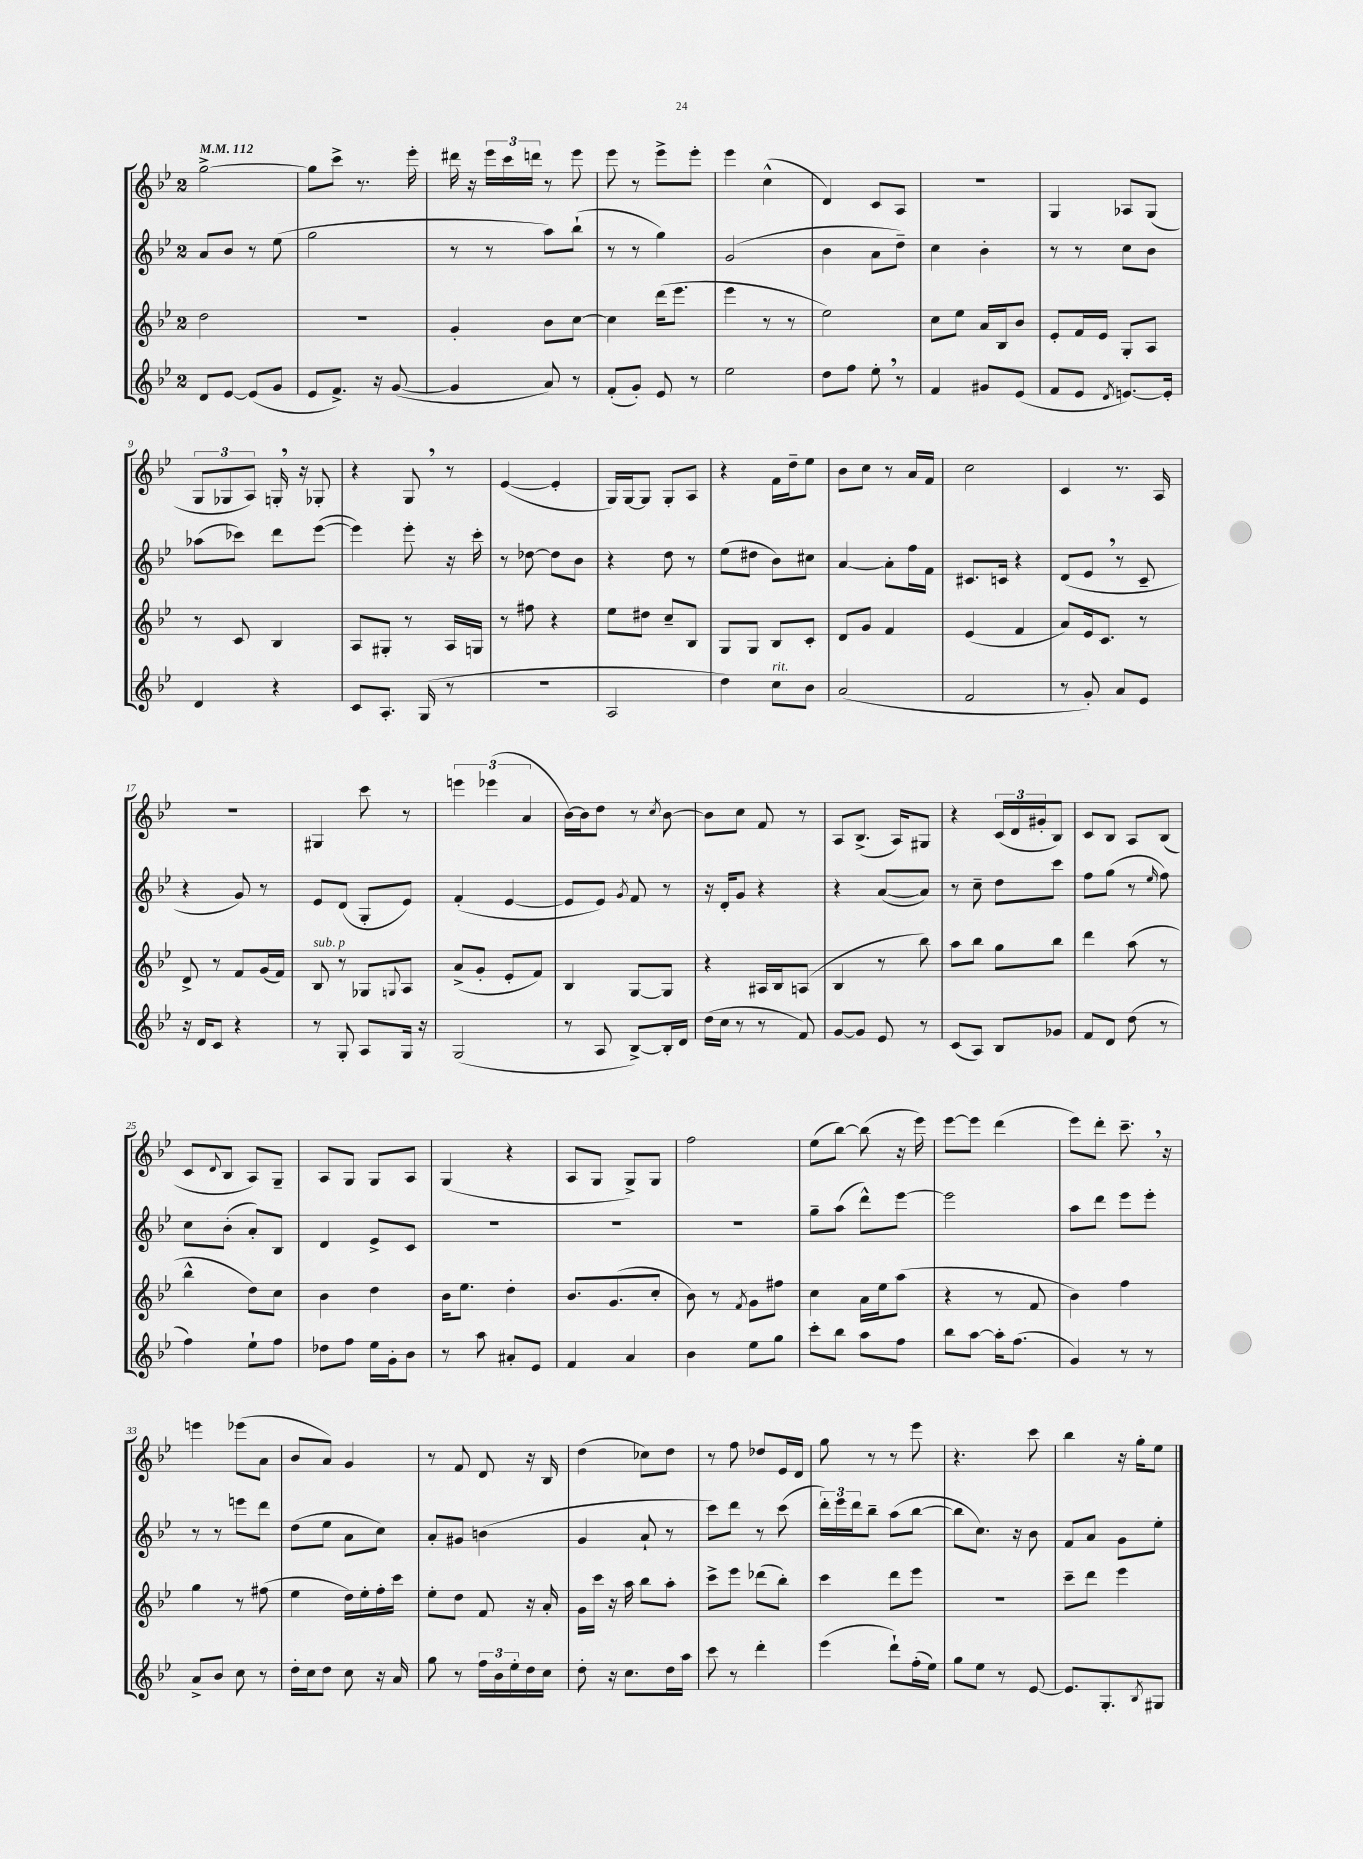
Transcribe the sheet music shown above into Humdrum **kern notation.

**kern	**kern	**kern	**kern
*staff4	*staff3	*staff2	*staff1
*clefG2	*clefG2	*clefG2	*clefG2
*k[b-e-]	*k[b-e-]	*k[b-e-]	*k[b-e-]
*M2/4	*M2/4	*M2/4	*M2/4
*MM112	*MM112	*MM112	*MM112
8d/L	2dd\	8a/L	[2gg^\
[8e-/J	.	8b-/J	.
(8e-/]L	.	8r	.
8g/J	.	(8ee-\	.
=	=	=	=
8e-/L	2r	2gg\	8gg\]L
8.f^/J)	.	.	8ccc^\J
.	.	.	8.r
16r	.	.	.
([8g/	.	.	.
.	.	.	16eee-'\
=	=	=	=
4g/]	4g'/	8r	16ddd#\
.	.	.	16r
.	.	8r	24eee-\LL
.	.	.	24ccc\
.	.	.	24ddd\JJ
8a/)	8b-\L	8aa\L)	8r
8r	[8cc\J	(8bb-`\J	8eee-\
=	=	=	=
(8f'/L	4cc\]	8r	8eee-\
8g'/J)	.	8r	8r
8e-/	(16ddd\LK	4gg\)	8eee-^\L
.	8.eee-\J	.	.
8r	.	.	8eee-'\J
=	=	=	=
2ee-\	4eee-\	(2g/	4eee-\
.	8r	.	(4cc^^\
.	8r	.	.
=	=	=	=
8dd\L	2ee-\)	4b-\	4d/)
8ff\J	.	.	.
8ee-'\	.	8a\L	8c/L
8r	.	8dd~\J)	8A/J
=	=	=	=
4f/	8cc\L	4cc\	2r
.	8ee-\J	.	.
8g#/L	16a/LL	4b-'\	.
.	16B-/J	.	.
(8e-/J	8b-/J	.	.
=	=	=	=
8f/L	8e-'/L	8r	4G/
8e-/J	16f/L	8r	.
.	16e-/JJ	.	.
8qd/	.	.	.
[8.e/L)	8G'/L	8cc\L	8A-/L
.	8A/J	8b-\J	(8G/J
16e'/]Jk	.	.	.
=	=	=	=
4d/	8r	(8aa-\L	12G/L
.	.	.	12G-/
.	8c/	8ccc-\J)	.
.	.	.	12A/J)
4r	4B-/	8ddd\L	16G'/
.	.	.	16r
.	.	([8eee-\J	8G-'/
=	=	=	=
8c/L	8A/L	4eee-\])	4r
8.A'/J	8G#'/J	.	.
.	8r	8eee-'\	8G/
(16G/	.	.	.
8r	16A/LL	16r	8r
.	16G/JJ	16ccc'\	.
=	=	=	=
2r	8r	8r	([4e-/
.	8ff#\	[8dd-\	.
.	4r	8dd-\]L	4e-'/]
.	.	8b-\J	.
=	=	=	=
2A/	8ee-\L	4r	16G/LL)
.	.	.	[16G/J
.	8dd#\J	.	8G/]J
.	8cc~/L	8dd\	8G'/L
.	8B-/J	8r	8A/J
=	=	=	=
4dd\)	8G/L	(8ee-\L	4r
.	8G/J	8dd#\J	.
8cc\L	8B-/L	8b-\L)	16f\LL
.	.	.	16dd~\J
8b-\J	8c'/J	8cc#\J	8ee-\J
=	=	=	=
(2a/	8d/L	[4a/	8b-\L
.	8g/J	.	8cc\J
.	4f/	8a'\]L	8r
.	.	16ff\L	16a/LL
.	.	16f\JJ	16f/JJ
=	=	=	=
2f/	(4e-/	8.c#/L	2cc\
.	.	16c/Jk	.
.	4f/	4r	.
=	=	=	=
8r	8a/L)	(8d/L	4c/
8g'/)	16e-/k	8e-/J	.
.	8.c/J	.	.
8a/L	.	8r	8.r
8e-/J	8r	8c~/	.
.	.	.	16A/
=	=	=	=
16r	8d^/	4r	2r
16d/LK	.	.	.
8c/J	8r	.	.
4r	8f/L	8g/)	.
.	(16g/L	8r	.
.	16f/JJ)	.	.
=	=	=	=
8r	8B-/	8e-/L	4G#/
8G'/	8r	(8d/J	.
8A/L	8G-/L	8G'/L	8ccc\
.	8qqG/	.	.
16G/Jk	8A/J	8e-/J)	8r
16r	.	.	.
=	=	=	=
(2G/	(8a^/L	(4f'/	6eee\
.	8g'/J	.	.
.	.	.	(6eee-\
.	8e-'/L	[4e-/	.
.	.	.	6a/
.	8f/J)	.	.
=	=	=	=
8r	4B-/	8e-/]L	[16b-\LL)
.	.	.	16b-\]J
8A/	.	8e-/J)	8dd\J
.	.	8qg/	.
[8B-^/L)	[8G/L	8f/	8r
.	.	.	8qcc/
16B-'/]L	8G/]J	8r	[8b-\
16d/JJ	.	.	.
=	=	=	=
(16dd\LL	4r	16r	8b-\]L
16cc\JJ	.	16d'/LK	.
8r	.	8g/J	8cc\J
8r	16A#/LL	4r	8f/
.	16B-/J	.	.
8f/)	(8A/J	.	8r
=	=	=	=
[8g/L	4B-/	4r	8A/L
8g/]J	.	.	(8.B-^/J
8e-/	8r	([8a/L	.
.	.	.	16A/LK)
8r	8bb-\)	8a/]J)	8G#/J
=	=	=	=
(8c/L	8aa\L	8r	4r
8A/J)	8bb-\J	8cc~\	.
8B-/L	8gg\L	8dd\L	(24c/LL
.	.	.	24d/
.	.	.	24g#'/J
8g-/J	8bb-\J	8ccc\J	8B-/J)
=	=	=	=
8f/L	4ddd\	8ff\L	8c/L
8d/J	.	(8gg\J	8B-/J
(8dd\	(8aa\	8r	8A/L
.	.	16qqee-/	.
8r	8r	8ff\)	(8B-/J
=	=	=	=
4ff\)	4bb-^^\	8cc\L	8c/L
.	.	.	8qqd/
.	.	(8b-'\J	8B-/J
8ee-`\L	8dd\L)	8a'/L)	8A/L)
8ff\J	8cc\J	8B-/J	8G~/J
=	=	=	=
8dd-\L	4b-\	4d/	8A/L
8ff\J	.	.	8G/J
16ee-\LL	4dd\	8e-^/L	8G/L
16g'\J	.	.	.
8b-\J	.	8c/J	8A/J
=	=	=	=
8r	16b-\LK	2r	(4G/
.	8.ee-\J	.	.
8aa\	.	.	.
8a#'/L	4dd'\	.	4r
8e-/J	.	.	.
=	=	=	=
4f/	8.b-/L	2r	8A/L
.	.	.	8G/J
.	(8.g/	.	.
4a/	.	.	8G^/L)
.	8cc'/J	.	8G/J
=	=	=	=
4b-\	8b-\)	2r	2ff\
.	8r	.	.
.	8qf/	.	.
8ee-\L	8g\L	.	.
8gg\J	8ff#\J	.	.
=	=	=	=
8ccc'\L	4cc\	8gg~\L	(8ee-\L
8bb-\J	.	(8aa\J	[8bb-\J)
8aa\L	16a\LL	8ddd^^\L)	(8bb-\]
.	16ee-\J	.	.
8ff\J	(8aa\J	[8eee-\J	16r
.	.	.	16eee-\)
=	=	=	=
8bb-\L	4r	2eee-\]	[8eee-\L
[8aa\J	.	.	8eee-\]J
16aa'\]LK	8r	.	(4ddd\
(8.ff\J	.	.	.
.	8f/	.	.
=	=	=	=
4g/)	4b-\)	8aa\L	8eee-\L)
.	.	8ddd\J	8ddd'\J
8r	4ff\	8eee-\L	8.ccc~\
8r	.	8eee-'\J	.
.	.	.	16r
=	=	=	=
8a^/L	4gg\	8r	4eee\
8b-/J	.	8r	.
8cc\	8r	8eee\L	(8eee-\L
8r	(8ff#\	8ddd\J	8a\J
=	=	=	=
16dd'\LL	4ee-\	(8dd\L	8b-/L
16cc\J	.	.	.
8dd\J	.	8ee-\J	8a/J)
8cc\	16dd\LL)	8a\L	4g/
.	16ee-'\	.	.
16r	16ff'\	8cc\J)	.
16a/	16ccc\JJ	.	.
=	=	=	=
8gg\	8ee-'\L	8a'/L	8r
8r	8dd\J	8g#/J	8f/
24ff\LL	8f/	(4b\	8d/
24b-\	.	.	.
24ee-'\	.	.	.
16dd\	16r	.	16r
16cc\JJ	16a'/	.	16B-/
=	=	=	=
8dd'\	16g\LL	4g/	(4dd\
.	16ccc\JJ	.	.
16r	16r	.	.
8.cc\L	16aa\	.	.
.	8bb-\L	8a`/	8cc-\L)
16dd\L	8aa'\J	8r	8dd\J
16aa\JJ	.	.	.
=	=	=	=
8ccc\	8ccc^\L	8ccc\L)	8r
8r	8eee-\J	8ddd\J	8ff\
4ddd'\	(8ddd-\L	8r	8dd-/L
.	8bb-'\J)	(8ccc\	16e-/L
.	.	.	16d/JJ
=	=	=	=
(4eee-\	4ccc\	24ddd'\LL)	8gg\
.	.	24eee-\	.
.	.	24ddd\J	.
.	.	8bb-~\J	8r
8ddd`\L)	8ddd\L	(8aa\L	8r
(16ff'\L	8eee-\J	[8bb-\J	8eee-\
16ee-\JJ)	.	.	.
=	=	=	=
8gg\L	2r	8bb-\]L	4.r
8ee-\J	.	8.cc\J)	.
8r	.	.	.
.	.	16r	.
[8e-/	.	8b-\	8ccc\
=	=	=	=
8.e-/]L	8ccc~\L	8f/L	4bb-\
.	8ddd\J	8a/J	.
8.G'/	.	.	.
.	4eee-\	8g\L	16r
.	.	.	16gg'\LK
8qB-/	.	.	.
8G#/J	.	8ee-'\J	8ee-\J
==	==	==	==
*-	*-	*-	*-
